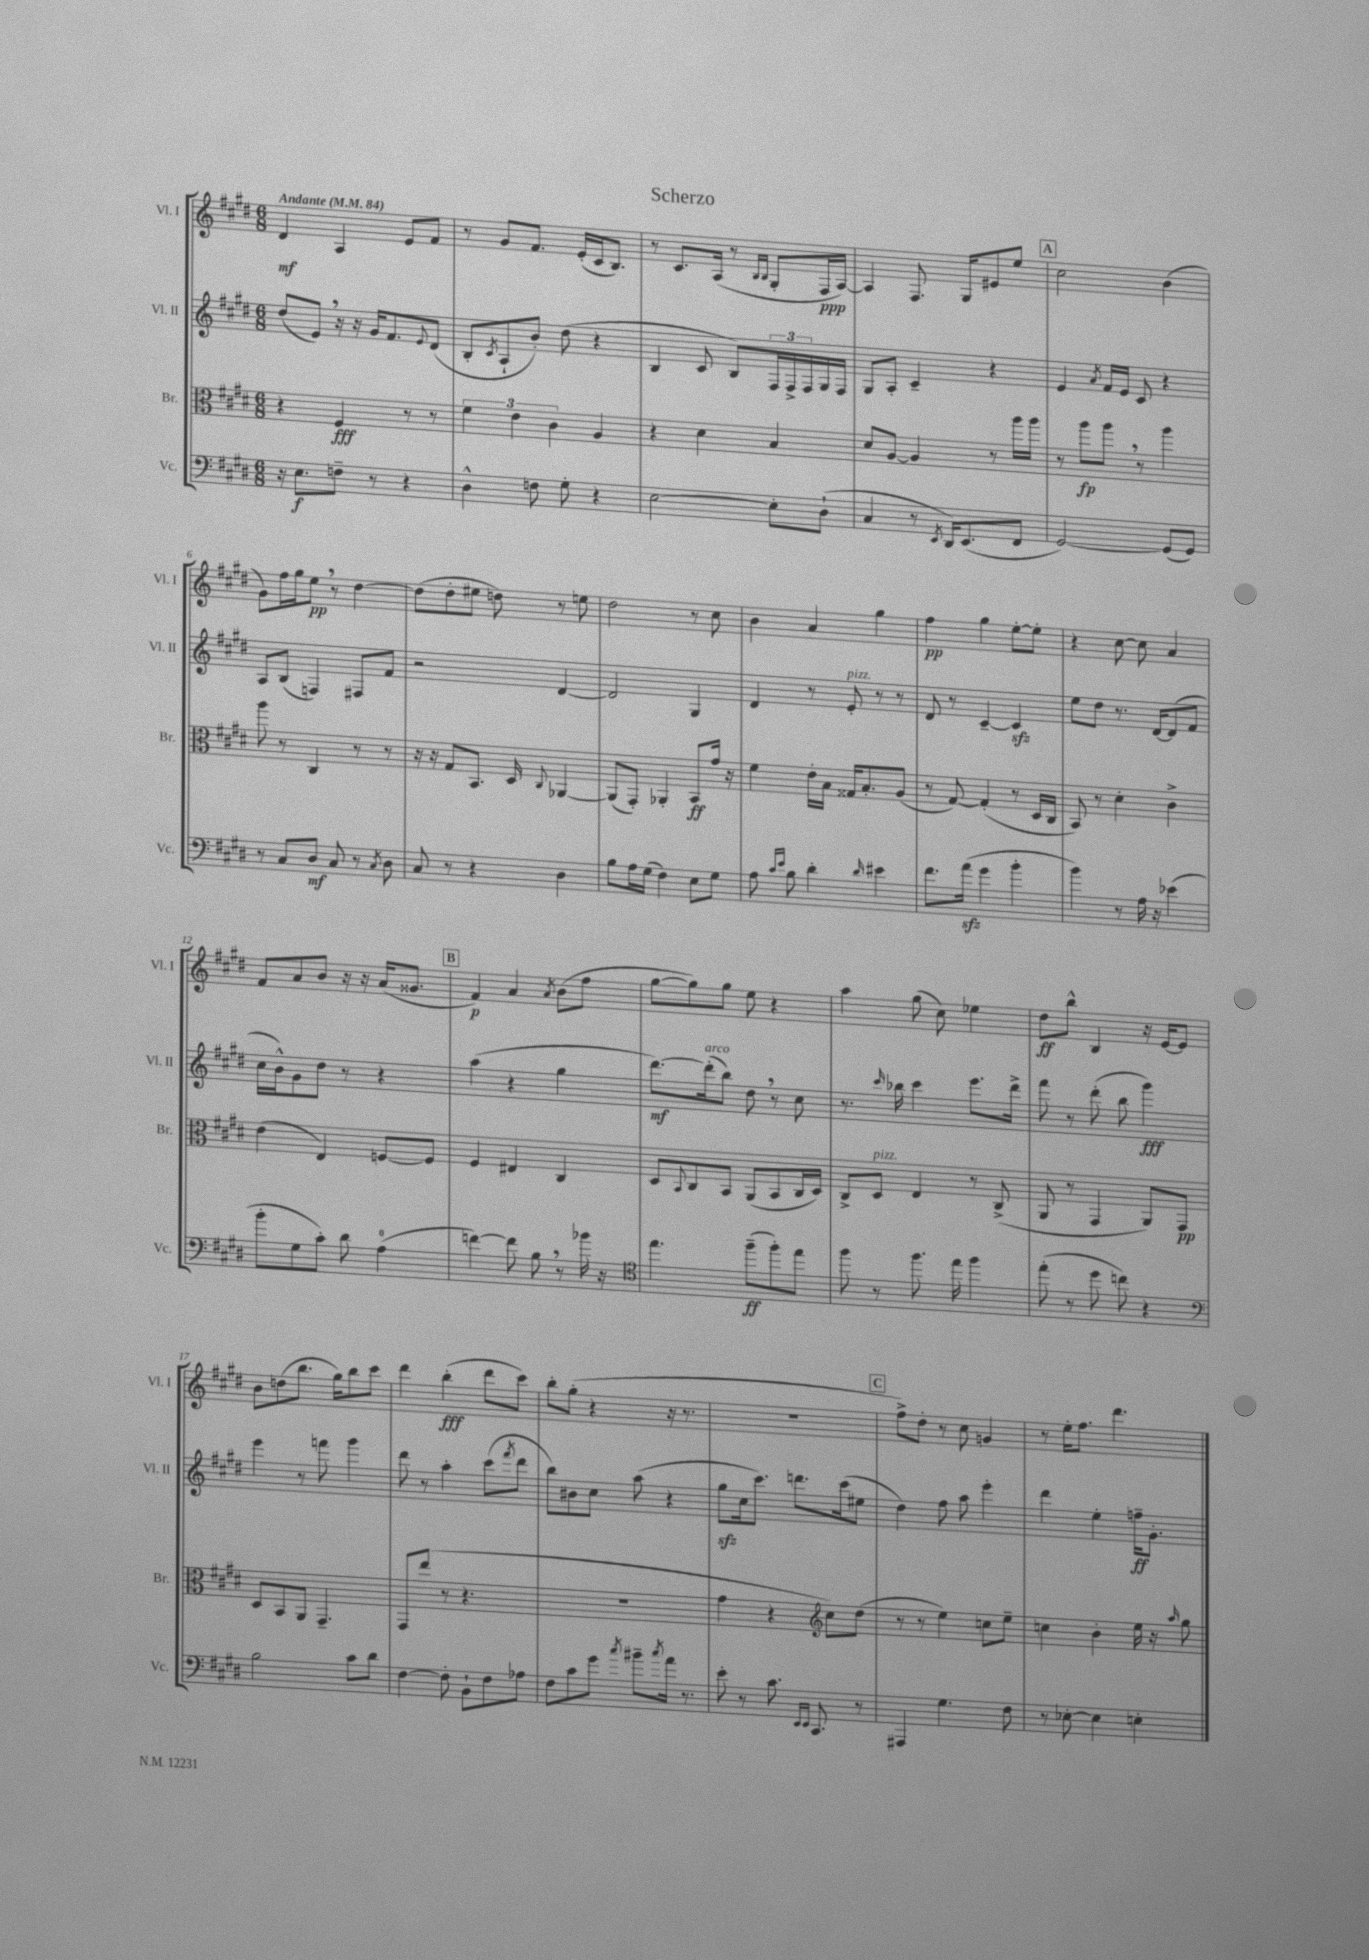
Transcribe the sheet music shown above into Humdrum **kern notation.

**kern	**dynam	**kern	**dynam	**kern	**dynam	**kern	**dynam
*part4	*part4	*part3	*part3	*part2	*part2	*part1	*part1
*staff4	*staff4	*staff3	*staff3	*staff2	*staff2	*staff1	*staff1
*I"Vc.	*	*I"Br.	*	*I"Vl. II	*	*I"Vl. I	*
*I'Vc.	*	*I'Br.	*	*I'Vl. II	*	*I'Vl. I	*
*clefF4	*	*clefC3	*	*clefG2	*	*clefG2	*
*k[f#c#g#d#]	*	*k[f#c#g#d#]	*	*k[f#c#g#d#]	*	*k[f#c#g#d#]	*
*M6/8	*	*M6/8	*	*M6/8	*	*M6/8	*
*MM84	*	*MM84	*	*MM84	*	*MM84	*
=1	=1	=1	=1	=1	=1	=1	=1
!	!	!	!	!	!	!LO:TX:a:B:t=Andante	!
16r	.	4r	.	(8dd#/L	.	4d#/	mf
8.E\L	f	.	.	.	.	.	.
.	.	.	.	8e,/J)	.	.	.
8Fn~\J	.	4F#/	fff	16r	.	4A/	.
.	.	.	.	16r	.	.	.
8r	.	.	.	16g#/KL	.	.	.
.	.	.	.	8.f#/	.	.	.
4r	.	8r	.	.	.	8e/L	.
.	.	.	.	8qqe/	.	.	.
.	.	8r	.	(8d#/J	.	8f#/J	.
=2	=2	=2	=2	=2	=2	=2	=2
4D#^^\	.	6f#\	.	8B'/L	.	8r	.
.	.	.	.	8qc#/	.	.	.
.	.	.	.	8A`/	.	8g#/L	.
.	.	6e\	.	.	.	.	.
8Fn\	.	.	.	8b'/J)	.	8.f#/J	.
.	.	6c#\	.	.	.	.	.
8G#'\	.	.	.	(8dd#\	.	.	.
.	.	.	.	.	.	(16e'/LL	.
4r	.	4A/	.	4r	.	16c#/J	.
.	.	.	.	.	.	8.B/J)	.
=3	=3	=3	=3	=3	=3	=3	=3
[2E\	.	4r	.	4B/	.	8r	.
.	.	.	.	.	.	8.c#/L	.
.	.	4d#\	.	8c#/	.	.	.
.	.	.	.	.	.	(16A/Jk	.
.	.	.	.	8B/L)	.	8r	.
.	.	.	.	.	.	16qqB/LL	.
.	.	.	.	.	.	16qqB/JJ	.
8E'\L]	.	4B/	.	24F#/L	.	8G#'/L	.
.	.	.	.	24F#^/	.	.	.
.	.	.	.	24F#/	.	.	.
(8D#`\J	.	.	.	16G#/	.	16F#/L	ppp
.	.	.	.	16F#/JJ	.	[16A/JJ)	.
=4	=4	=4	=4	=4	=4	=4	=4
4C#/	.	8d#/L	.	8G#/L	.	4A/]	.
.	.	[8A/J	.	8A'/J	.	.	.
8r	.	4A/]	.	4c#~/	.	8.F#/	.
8qEE/	.	.	.	.	.	.	.
16DD#/KL)	.	.	.	.	.	.	.
(8.EE/	.	.	.	.	.	16G#/KL	.
.	.	8r	.	4r	.	8e#X/	.
8FF#/J	.	16aa\LL	.	.	.	8ee/J	.
.	.	16aa\JJ	.	.	.	.	.
!!LO:REH:place=s1:t=A
=5	=5	=5	=5	=5	=5	=5	=5
[2GG#/)	.	8r	.	4e/	.	2cc#\	.
.	.	8aa\L	fp	.	.	.	.
.	.	.	.	8qa/	.	.	.
.	.	8aa,\J	.	16f#/LL	.	.	.
.	.	.	.	16e/JJ	.	.	.
.	.	8r	.	8c#/	.	.	.
(8GG#/L]	.	4aa\	.	4r	.	(4b\	.
8GG#/J)	.	.	.	.	.	.	.
!!LO:LB:g=z
=6	=6	=6	=6	=6	=6	=6	=6
8r	.	8aa\	.	8A/L	.	8g#\L)	.
8C#/L	.	8r	.	(8B/J	.	16ff#\L	.
.	.	.	.	.	.	16gg#\J	.
8D#/J	mf	4C#/	.	4Fn/)	.	8ee,\J	pp
8C#/	.	.	.	.	.	8r	.
8r	.	8r	.	8F#X/L	.	[4dd#\	.
8qC#/	.	.	.	.	.	.	.
8D#\	.	8r	.	8f#/J	.	.	.
=7	=7	=7	=7	=7	=7	=7	=7
8C#/	.	16r	.	2r	.	(8dd#\L]	.
.	.	16r	.	.	.	.	.
8r	.	8G#/L	.	.	.	8dd#'\	.
4r	.	8.BB/J	.	.	.	8ee#X\J	.
.	.	.	.	.	.	8ddn\)	.
.	.	16D#/	.	.	.	.	.
.	.	8qqC#/	.	.	.	.	.
4D#\	.	[4AA-X/	.	[4d#/	.	8r	.
.	.	.	.	.	.	8een\	.
=8	=8	=8	=8	=8	=8	=8	=8
8B\L	.	(8AA-/L]	.	2d#/]	.	2dd#\	.
16A\L	.	8GG#'/J)	.	.	.	.	.
(16G#\JJ	.	.	.	.	.	.	.
4F#\)	.	4AA-X'/	.	.	.	.	.
8E\L	.	8BB/L	ff	4G#/	.	8r	.
8G#\J	.	16g#/Jk	.	.	.	8cc#\	.
.	.	16r	.	.	.	.	.
=9	=9	=9	=9	=9	=9	=9	=9
8A\	.	4f#\	.	4d#/	.	4b\	.
16qqc#/LL	.	.	.	.	.	.	.
16qqe/JJ	.	.	.	.	.	.	.
8B\	.	.	.	.	.	.	.
4d#'\	.	16e'\LL	.	8r	.	4a/	.
.	.	16B\JJ	.	.	.	.	.
!	!	!	!	!LO:TX:a:i:t=pizz.	!	!	!
.	.	16G##X/KL	.	8e'/	.	.	.
.	.	8.B'/	.	.	.	.	.
16qqd#/	.	.	.	.	.	.	.
4e#X\	.	.	.	8r	.	4gg#\	.
.	.	(8A/J	.	8r	.	.	.
=10	=10	=10	=10	=10	=10	=10	=10
8.f#\L	.	8r	.	8d#/	.	4ff#\	pp
.	.	[8G#/)	.	8r	.	.	.
(16azz\Jk	.	.	.	.	.	.	.
4g#\	.	(4G#'/]	.	[4c#~/	.	4gg#\	.
4b'\	.	8r	.	4c#zz/]	.	[8ee'\L	.
.	.	16D#/LL	.	.	.	8ee'\J]	.
.	.	16C#/JJ	.	.	.	.	.
=11	=11	=11	=11	=11	=11	=11	=11
4b\)	.	8BB/)	.	8ee\L	.	4r	.
.	.	8r	.	8dd#\J	.	.	.
8r	.	4d#'\	.	8.r	.	[8cc#\	.
16A\	.	.	.	.	.	8cc#\]	.
16r	.	.	.	[16d#/KL	.	.	.
(4e-X\	.	4c#^\	.	(8d#/]	.	4a/	.
.	.	.	.	8f#/J	.	.	.
!!LO:LB:g=z
=12	=12	=12	=12	=12	=12	=12	=12
8b'\L	.	(4e\	.	16cc#\LL	.	8f#/L	.
.	.	.	.	16b^^\J)	.	.	.
8G#\	.	.	.	8g#\	.	8a/	.
8c#'\J)	.	4E/)	.	8dd#\J	.	8b/J	.
8d#\	.	.	.	8r	.	16r	.
.	.	.	.	.	.	16r	.
(4A\	.	[8Fn/L	.	4r	.	(16a/KL	.
.	.	.	.	.	.	8.g##X/J	.
.	.	8F/J]	.	.	.	.	.
!!LO:REH:place=s1:t=B
=13	=13	=13	=13	=13	=13	=13	=13
[4fn\)	.	4F#/	.	(4aa\	.	4f#/)	p
8f\]	.	4E#X/	.	4r	.	4a/	.
8B,\	.	.	.	.	.	.	.
.	.	.	.	.	.	8qa/	.
8r	.	4C#/	.	4gg#\	.	(8b\L	.
16b-X\	.	.	.	.	.	8ff#\J	.
16r	.	.	.	.	.	.	.
=14	=14	=14	=14	=14	=14	=14	=14
*clefC4	*	*	*	*	*	*	*
4.ee\	.	8D#/L	.	[8.ddd#\L)	mf	[8gg#\L	.
.	.	8qqBB/	.	.	.	.	.
.	.	8C#/	.	.	.	8gg#\])	.
!	!	!	!	!LO:TX:a:i:t=arco	!	!	!
.	.	.	.	(16ddd#'\k]	.	.	.
.	.	8BB/J	.	8bb\J)	.	8gg#\J	.
(8ff#~\L	ff	(8AA/L	.	8dd#,\	.	8ee\	.
8ff#'\)	.	8BB/	.	8r	.	4r	.
8ee\J	.	16C#/L	.	8cc#\	.	.	.
.	.	16D#/JJ)	.	.	.	.	.
=15	=15	=15	=15	=15	=15	=15	=15
8ff#\	.	8C#^/L	.	8.r	.	4aa\	.
!	!	!LO:TX:a:i:t=pizz.	!	!	!	!	!
8r	.	8D#/J	.	.	.	.	.
.	.	.	.	16qqccc#/	.	.	.
.	.	.	.	16bb-X\	.	.	.
8.ff#\	.	4E/	.	4ccc#\	.	(8gg#\	.
.	.	.	.	.	.	8cc#\)	.
16ee\	.	.	.	.	.	.	.
4ff#\	.	8r	.	8.eee\L	.	4ee-X\	.
.	.	(8C#^/	.	.	.	.	.
.	.	.	.	16ddd#^\Jk	.	.	.
=16	=16	=16	=16	=16	=16	=16	=16
(8ee'\	.	8AA/	.	8fff#\	.	8dd#\L	ff
8r	.	8r	.	8r	.	8bb^^\J	.
8dd#\	.	4GG#/	.	(8ddd#'\	.	4B/	.
8ccn\)	.	.	.	8bb\	.	.	.
4r	.	8AA/L)	.	4ggg#\)	fff	16r	.
.	.	.	.	.	.	[16e/KL	.
.	.	8GG#/J	pp	.	.	8e/J]	.
!!LO:LB:g=z
=17	=17	=17	=17	=17	=17	=17	=17
*clefF4	*	*	*	*	*	*	*
2B\	.	8D#/L	.	4eee\	.	8b\L	.
.	.	8BB/	.	.	.	(8ddn\	.
.	.	8AA/J	.	8r	.	8.bb\J	.
.	.	4.GG#~/	.	8fffn\	.	.	.
.	.	.	.	.	.	16gg#\KL)	.
8c#\L	.	.	.	4ggg#\	.	8bb\	.
8d#\J	.	.	.	.	.	8ccc#\J	.
=18	=18	=18	=18	=18	=18	=18	=18
[4F#\	.	8GG#/L	.	8ddd#\	.	4ddd#\	.
.	.	(8ee/J	.	8r	.	.	.
8F#'\]	.	8r	.	4aa'\	.	(4bb'\	fff
8BB`\L	.	4.r	.	.	.	.	.
8F#\	.	.	.	(8ccc#\L	.	8ddd#\L	.
.	.	.	.	8qfff#/	.	.	.
8A-X\J	.	.	.	8ddd#\J	.	8ccc#\J)	.
=19	=19	=19	=19	=19	=19	=19	=19
8F#\L	.	2.r	.	8bb\L)	.	8bb'\L	.
8c#\	.	.	.	8b#X\	.	(8gg#'\J	.
8g#\J	.	.	.	8cc#\J	.	4r	.
8qcc#/	.	.	.	.	.	.	.
8b#X~\L	.	.	.	(8aa\	.	.	.
8qcc#/	.	.	.	.	.	.	.
16a\Jk	.	.	.	4r	.	16r	.
8.r	.	.	.	.	.	8.r	.
=20	=20	=20	=20	=20	=20	=20	=20
8e'\	.	4g#\	.	8gg#zz\L	.	2.r	.
8r	.	.	.	16cc#\k	.	.	.
.	.	.	.	8.ccc#\J)	.	.	.
8.c#\	.	4r	.	.	.	.	.
.	.	.	.	8.dddn\L	.	.	.
16qqEE/LL	.	.	.	.	.	.	.
16qqEE/JJ	.	.	.	.	.	.	.
8.CC#/	.	.	.	.	.	.	.
*	*	*clefG2	*	*	*	*	*
.	.	8cc#\L)	.	.	.	.	.
.	.	.	.	(16ccc#\k	.	.	.
8r	.	(8dd#\J	.	8ee#X\J	.	.	.
!!LO:REH:place=s1:t=C
=21	=21	=21	=21	=21	=21	=21	=21
4AAA#X/	.	8r	.	4dd#\)	.	8ff#^\L)	.
.	.	8r	.	.	.	8dd#'\J	.
4.G#\	.	4ee\)	.	8ff#\	.	8r	.
.	.	.	.	8aa\	.	8cc#\	.
.	.	8ccn\L	.	4eee'\	.	4gn/	.
8F#\	.	8ee~\J	.	.	.	.	.
=22	=22	=22	=22	=22	=22	=22	=22
8r	.	4ccn\	.	4ddd#\	.	8r	.
[8E-X'\	.	.	.	.	.	16ee'\KL	.
.	.	.	.	.	.	8.ff#\J	.
4E-\]	.	4b'\	.	4ee'\	.	.	.
.	.	.	.	.	.	4.ddd#\	.
4En'\	.	16ee\	.	16ffn~\KL	ff	.	.
.	.	16r	.	8.g#'\J	.	.	.
.	.	16qqaa/	.	.	.	.	.
.	.	8gg#\	.	.	.	.	.
==	==	==	==	==	==	==	==
*-	*-	*-	*-	*-	*-	*-	*-
